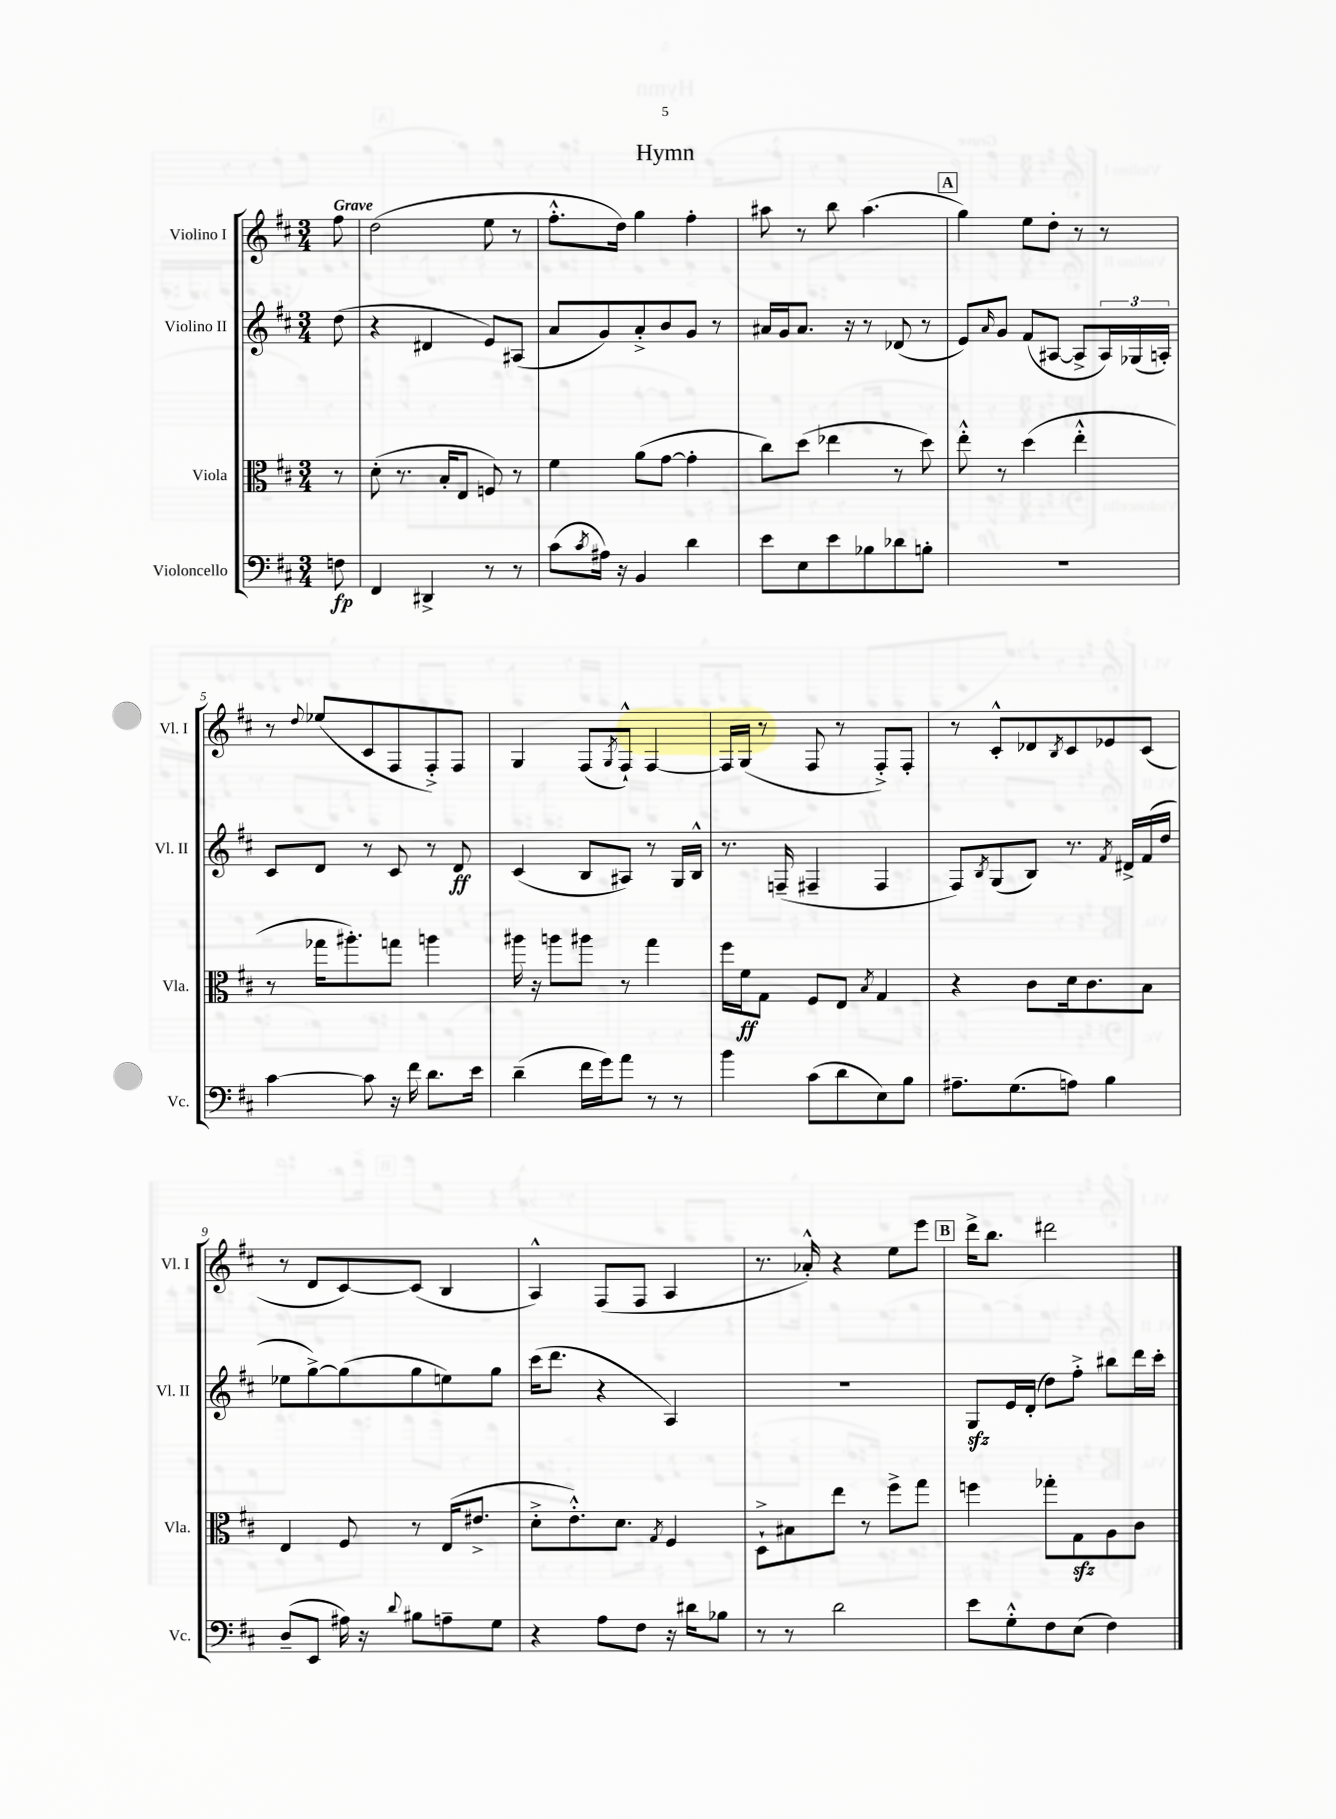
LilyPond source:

\header { title = "Hymn" }
<<
\new StaffGroup <<
\new Staff = "s0" \with { instrumentName = "Violino I" shortInstrumentName = "Vl. I" } {
    \clef treble \key d \major \numericTimeSignature \time 3/4 \partial 8 \tempo "Grave"
    fis''8 |
    d''2( e''8 r8 |
    fis''8.-.-^ d''16) g''4 fis''4-. |
    ais''8 r8 b''8 ais''4.( |
    \mark \markup { \box "A" } g''4) e''8 d''8-. r8 r8 |
    r8 \appoggiatura { d''8 } ees''8( cis'8 fis8 fis8-.->) fis8 |
    g4 fis8( \acciaccatura { g8 } fis8-!-^) fis4~ |
    fis16 g16( r8 fis8 r8 fis8-.->) fis8-. |
    r8 cis'8-.-^ des'8 \acciaccatura { b8 } cis'8 ees'8 cis'8( |
    r8 d'8 cis'8~) cis'8( b4 |
    a4-^) fis8( fis8 a4 |
    r8. aes'16-.-^) r4 e''8 e'''8 |
    \mark \markup { \box "B" } d'''16-> b''8. dis'''2 \bar "|." |
}
\new Staff = "s1" \with { instrumentName = "Violino II" shortInstrumentName = "Vl. II" } {
    \clef treble \key d \major \numericTimeSignature \time 3/4 \partial 8
    d''8( |
    r4 dis'4 e'8) ais8( |
    a'8 g'8) a'8-.-> b'8 g'8 r8 |
    ais'16 g'16 ais'8. r16 r8 des'8( r8 |
    \mark \markup { \box "A" } e'8) \grace { a'16 } g'8 fis'8( ais8~ ais8-> \tuplet 3/2 { ais16) ges16( a16-.) } |
    cis'8 d'8 r8 cis'8 r8 d'8\ff |
    cis'4( b8 ais8) r8 g16 b16-^ |
    r8. f16--( fis4-- fis4 |
    fis8) \acciaccatura { b8 } g8( b8) r8. \acciaccatura { fis'8 } dis'16-> fis'16( d''16 |
    ees''8 g''8~->) g''8( g''8 e''8) g''8 |
    cis'''16( d'''8. r4 a4) |
    R2. |
    \mark \markup { \box "B" } g8\sfz e'16 d'16-.( d''8) fis''8-.-> bis''8 d'''16 cis'''16-. \bar "|." |
}
\new Staff = "s2" \with { instrumentName = "Viola" shortInstrumentName = "Vla." } {
    \clef alto \key d \major \numericTimeSignature \time 3/4 \partial 8
    r8 |
    d'8-.( r8. b16-. e8 f8) r8 |
    fis'4 a'8( g'8~ g'4-. |
    cis''8) d''8( ees''4 r8 d''8) |
    \mark \markup { \box "A" } e''8-.-^ r8 d''4( e''4-.-^ |
    r8 ges''16 ais''8.-.) g''8 a''4 |
    ais''16 r16 a''8 ais''8 r8 g''4 |
    fis''16 fis'16\ff g8 fis8 e8 \acciaccatura { b8 } g4 |
    r4 cis'8 d'16 cis'8. b8 |
    e4 fis8 r8 e16( eis'8.-> |
    d'8-.-> e'8.-.-^) d'8. \acciaccatura { g8 } fis4 |
    d8-!-> bis8 e''8 r8 fis''8-> g''8 |
    \mark \markup { \box "B" } f''4 ges''8-. g8\sfz a8 cis'8 \bar "|." |
}
\new Staff = "s3" \with { instrumentName = "Violoncello" shortInstrumentName = "Vc." } {
    \clef bass \key d \major \numericTimeSignature \time 3/4 \partial 8
    f8\fp |
    fis,4 dis,4-> r8 r8 |
    cis'8( \acciaccatura { cis'8 } ais16) r16 b,4 d'4 |
    e'8 e8 e'8 bes8 des'8 b8-. |
    \mark \markup { \box "A" } R2. |
    cis'4~ cis'8 r16 fis'16 d'8. e'16 |
    d'4--( fis'16 g'16) a'8 r8 r8 |
    b'4 cis'8( d'8 e8) b8 |
    ais8.-- g8.( a8) b4 |
    d8--( e,8 ais16) r16 \appoggiatura { d'8 } bis8 a8-- g8 |
    r4 a8 fis8 r16 dis'16 bes8 |
    r8 r8 d'2 |
    \mark \markup { \box "B" } e'8 g8-.-^ fis8 e8( fis4) \bar "|." |
}
>>
>>
